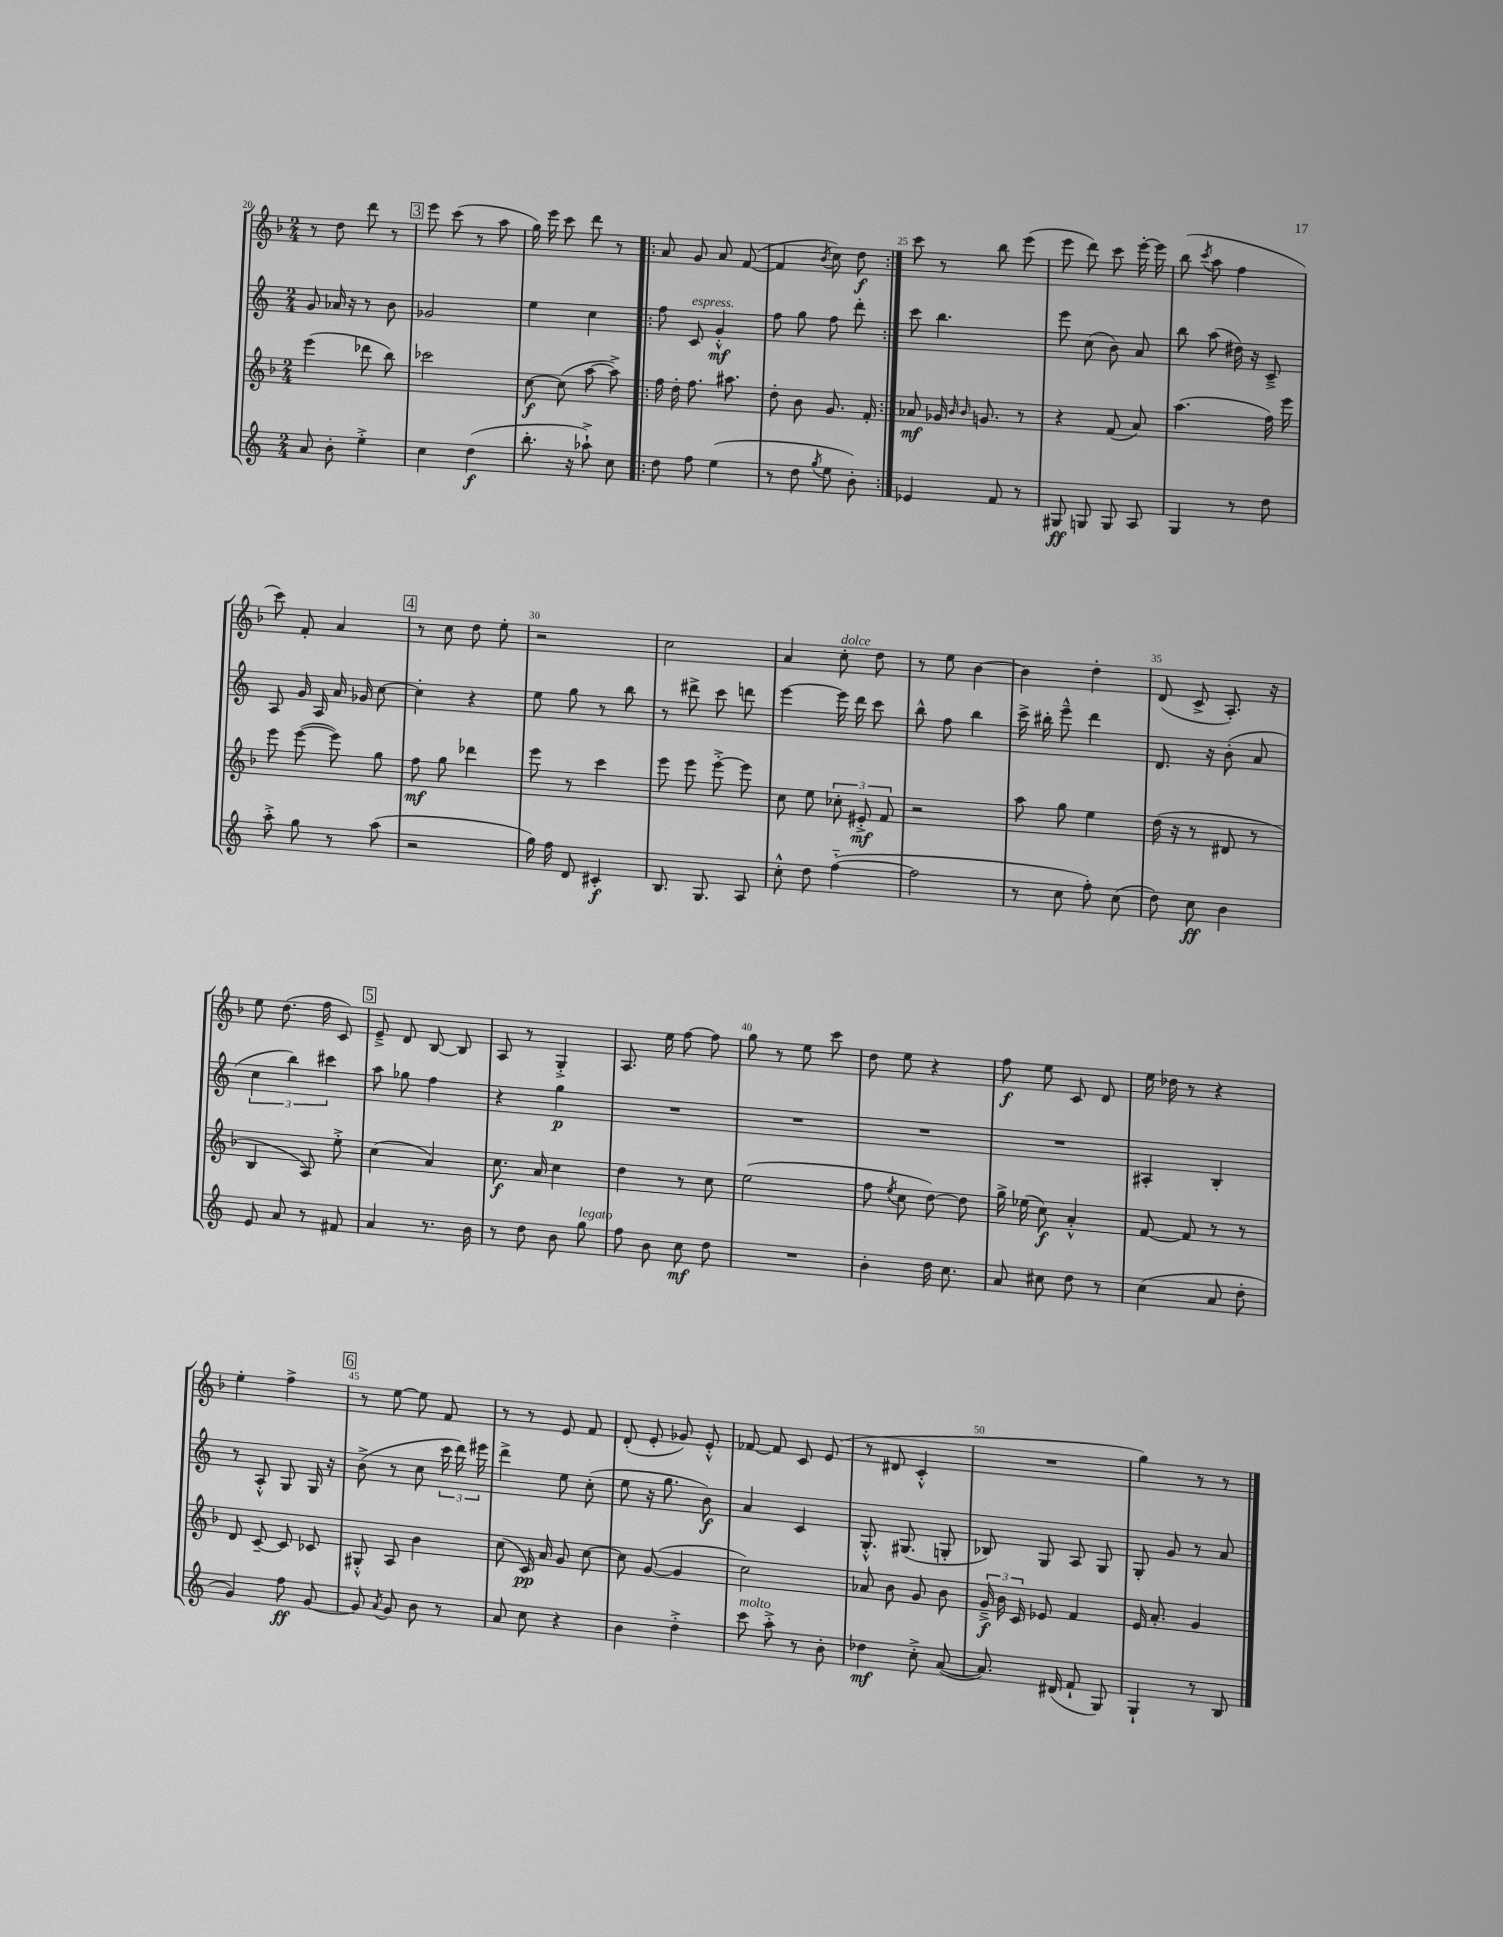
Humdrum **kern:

**kern	**kern	**kern	**kern
*staff4	*staff3	*staff2	*staff1
*clefG2	*clefG2	*clefG2	*clefG2
*k[]	*k[b-]	*k[]	*k[b-]
*M2/4	*M2/4	*M2/4	*M2/4
8a	(4eee	8g	8r
8b'	.	16a-	8dd
.	.	16r	.
4ee'^	8ddd-	8r	8ddd
.	8bb-)	8b	8r
=	=	=	=
4cc	2ccc-	2g-	8eee
.	.	.	(8ccc
(4dd	.	.	8r
.	.	.	8aa
=	=	=	=
8.bb'	[8cc	4ee	16gg)
.	.	.	16eee
.	(8cc]	.	8ccc
16r	.	.	.
8aa-`^)	[8aa	4cc	8ddd
8cc	8aa^])	.	8r
=!|:	=!|:	=!|:	=!|:
8dd	16ff	8ff	8a
.	16dd'	.	.
8ff	8.ff	8c	8g
(4ee	.	4g'^^	8a
.	8.aa#	.	.
.	.	.	([8f
=	=	=	=
8r	8dd'	8ff	4f]
8dd	8b-	8gg	.
8qgg	.	.	8qb-
8ee	8.g	8ff	8cc)
8b')	.	8ddd'	8dd
.	16f'	.	.
=:|!	=:|!	=:|!	=:|!
4e-	8a-	8ccc	8ccc
.	16g-	4.bb	8r
.	16qqb-	.	.
.	16qqb-	.	.
.	8.g	.	.
8f	.	.	8bb-
8r	8r	.	(8eee
=	=	=	=
8G#	4r	8eee	8eee
8G	.	(8cc	8ddd)
8G	(8f	8b)	8ccc
8A	8a)	8a	[16eee'
.	.	.	16eee]
=	=	=	=
4G	(4.aa	8bb	(8bb-
.	.	.	8qccc
.	.	(8aa	8aa
8r	.	16dd#)	4ff
.	.	16r	.
8dd	16ff)	8c~^	.
.	16eee	.	.
=	=	=	=
8aa'^	8eee	8A	8ccc)
8gg	([8eee	16g	8f'
.	.	16A	.
8r	8eee])	16a	4a
.	.	16g-	.
(8aa	8gg	[8cc	.
=	=	=	=
2r	8ff	4cc']	8r
.	8gg	.	8cc
.	4ddd-	4r	8dd
.	.	.	8ee'
=	=	=	=
16gg)	8eee	8ee	2r
16ff	.	.	.
8d	8r	8gg	.
4c#'	4ccc	8r	.
.	.	8bb	.
=	=	=	=
8.B	8eee	8r	2cc
.	8eee	8ddd#^	.
8.G	.	.	.
.	[8eee'^	8ccc	.
8A	8eee]	8ddd	.
=	=	=	=
8cc'^^	8cc	[4eee	4a
8dd	8ee	.	.
([4ff'~	12cc-'	16eee]	8cc'
.	.	16ddd	.
.	12e#'^	.	.
.	.	8ccc	8dd
.	12f	.	.
=	=	=	=
2ff]	2r	8bb^^	8r
.	.	8ff	8ee
.	.	4bb	[4b-
=	=	=	=
8r	8aa	16ccc^	4b-]
.	.	16bb#'	.
8cc	8gg	8eee~^^	.
8ff')	4ee	4ddd	4dd'
(8cc	.	.	.
=	=	=	=
8dd)	(16dd	8.d	(8d
.	16r	.	.
8cc	8r	.	8c^
.	.	16r	.
4b	8d#	(8b'	8.A')
.	8r	8a	.
.	.	.	16r
=	=	=	=
8e	4B-	6cc	8ee
8a	.	.	(8.dd
.	.	6bb)	.
8r	8A)	.	.
.	.	.	16ff
.	.	6ccc#	.
8f#	8ee'^	.	8c)
=	=	=	=
4a	(4cc	8aa	8e~^
.	.	8gg-	8d
8.r	4a)	4ff	[8B-
.	.	.	8B-]
16b	.	.	.
=	=	=	=
8r	8.cc	4r	8A
8dd	.	.	8r
.	16a	.	.
8b	4cc	4gg	4G'^
8gg	.	.	.
=	=	=	=
8ff	4dd	2r	8.A
8b	.	.	.
.	.	.	16ee
8cc	8r	.	[8ff
8dd	8cc	.	8ff]
=	=	=	=
2r	(2ee	2r	8gg
.	.	.	8r
.	.	.	8ee
.	.	.	8ccc
=	=	=	=
4b'	8ff	2r	8dd
.	8qee	.	.
.	8cc	.	8ee
16dd	[8dd)	.	4r
8.cc	.	.	.
.	8dd]	.	.
=	=	=	=
8a	16gg^	2r	8ff
.	(16ee-	.	.
8cc#	8cc)	.	8ee
8dd	4a'^^	.	8c
8r	.	.	8d
=	=	=	=
(4cc	[8f	4A#'	16ee
.	.	.	16dd-
.	8f]	.	8r
8a	8r	4B'	4r
8dd'	8r	.	.
=	=	=	=
4g)	8d	8r	4ee'
.	[8c~	8A'^^	.
8ff	8c]	8G	4ff^
[8g	8c-	16G	.
.	.	16r	.
=	=	=	=
8g]	8G#'^^	(8b^	8r
8qa	.	.	.
8g	8A	8r	[8ee
8b	4b-	8cc	8ee]
8r	.	24ccc	8f
.	.	24ddd)	.
.	.	24eee#	.
=	=	=	=
8a	(8cc	4ddd^	8r
8cc	16c)	.	8r
.	16a	.	.
4r	8g	8ee	8e
.	[8cc	(8cc'	8f
=	=	=	=
4b	8cc]	8ee	(8d'
.	([8g	16r	8e'
.	.	8.gg	.
4dd'^	4g]	.	8g-)
.	.	8b)	8e'^^
=	=	=	=
8ccc	2cc)	4a	[8f-
8aa'^	.	.	8f-]
8r	.	4c	8c
8b'	.	.	(8e
=	=	=	=
4dd-	8a-	8.G'^^	8r
.	8b-	.	8d#
.	.	(8.G#	.
8cc'^	8g	.	4c'^^
([8a	8b-	8G'	.
=	=	=	=
8.a])	24g~^	8B-)	2r
.	24b-	.	.
.	24c	.	.
.	8e-	8G	.
(16d#	.	.	.
8f`	4f	8A	.
8G)	.	8G	.
=	=	=	=
4G`	16e	8G'	4gg)
.	8.a'	.	.
.	.	8g	.
8r	4g	8r	8r
8B	.	8a	8r
==	==	==	==
*-	*-	*-	*-
